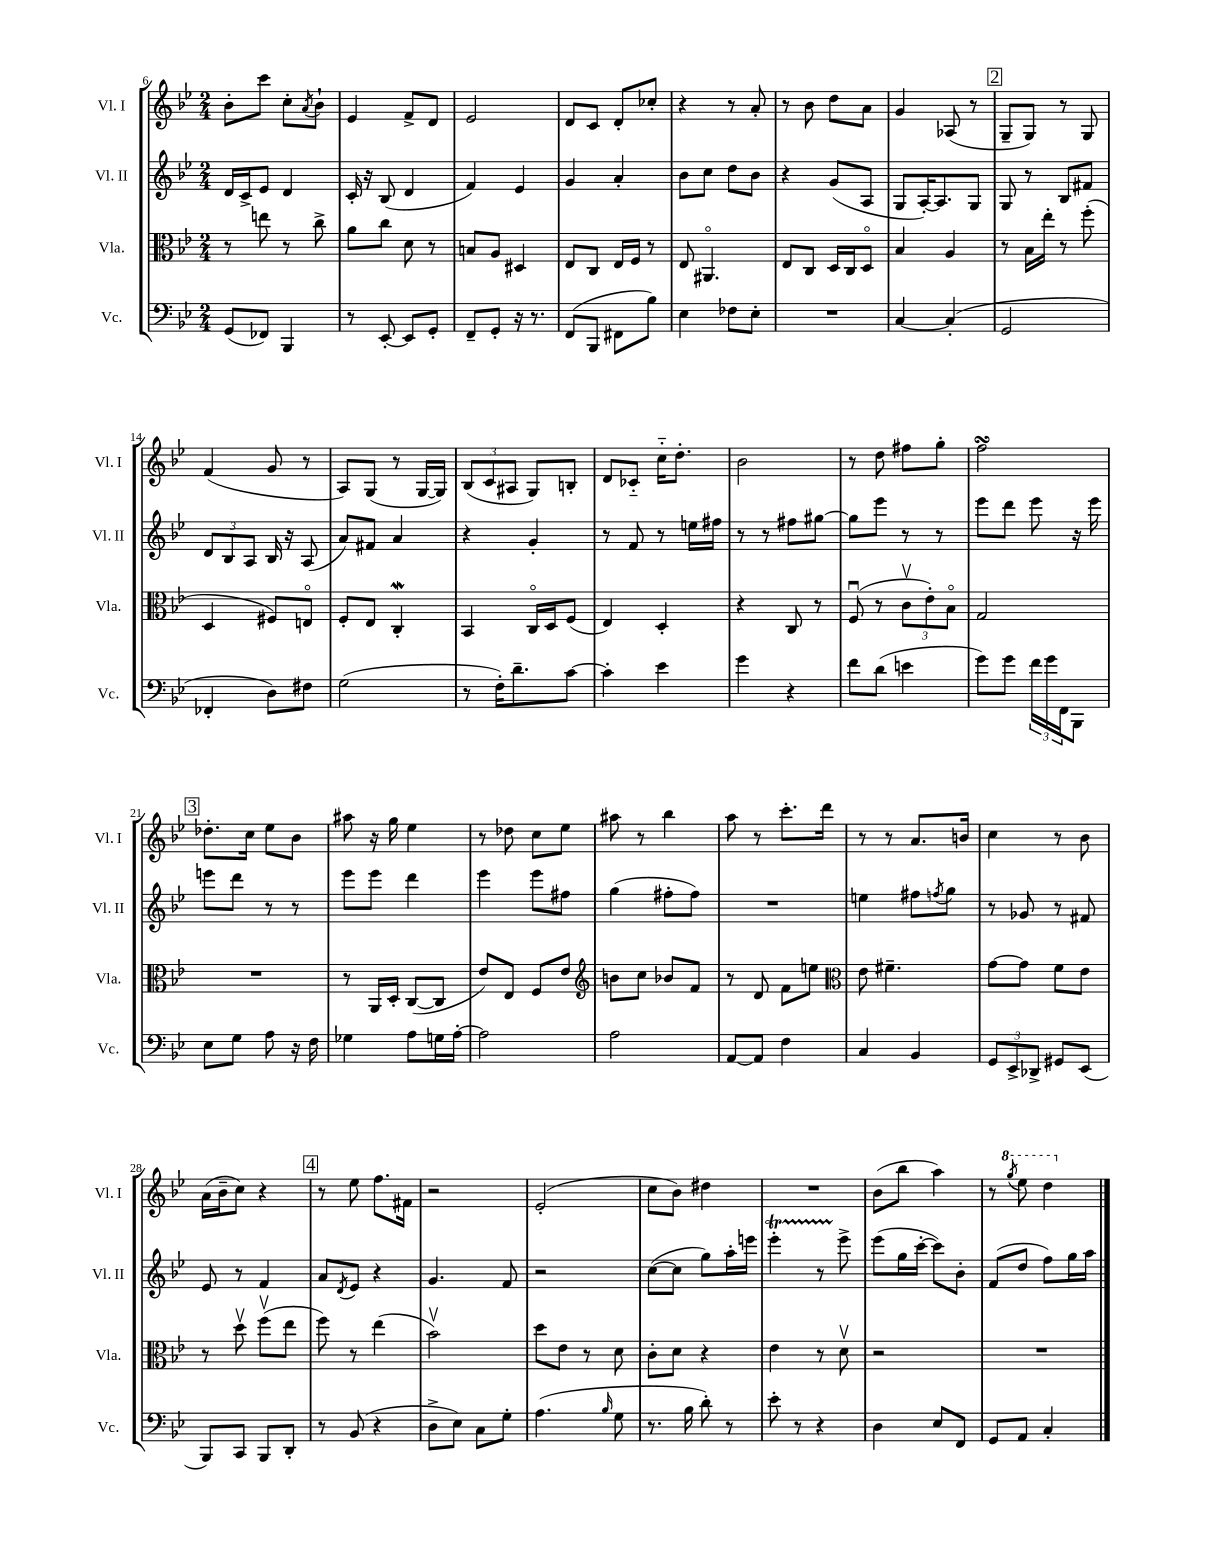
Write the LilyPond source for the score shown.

<<
\new StaffGroup <<
\new Staff = "s0" \with { instrumentName = "Vl. I" shortInstrumentName = "Vl. I" } {
    \clef treble \key bes \major \numericTimeSignature \time 2/4
    bes'8-. c'''8 c''8-. \acciaccatura { a'8 } bes'8-! |
    ees'4 f'8-> d'8 |
    ees'2 |
    d'8 c'8 d'8-. ces''8-. |
    r4 r8 a'8-. |
    r8 bes'8 d''8 a'8 |
    g'4 aes8( r8 |
    \mark \markup { \box "2" } g8-- g8) r8 g8 |
    f'4( g'8 r8 |
    a8) g8( r8 g16~ g16) |
    \tuplet 3/2 { bes8( c'8 ais8 } g8) b8-. |
    d'8 ces'8-_ c''16-_ d''8.-. |
    bes'2 |
    r8 d''8 fis''8 g''8-. |
    f''2\turn |
    \mark \markup { \box "3" } des''8.-. c''16 ees''8 bes'8 |
    ais''8 r16 g''16 ees''4 |
    r8 des''8 c''8 ees''8 |
    ais''8 r8 bes''4 |
    a''8 r8 c'''8.-. d'''16 |
    r8 r8 a'8. b'16 |
    c''4 r8 bes'8 |
    a'16( bes'16-- c''8) r4 |
    \mark \markup { \box "4" } r8 ees''8 f''8. fis'16 |
    r2 |
    ees'2-.( |
    c''8 bes'8) dis''4 |
    R2 |
    bes'8( bes''8 a''4) |
    r8 \ottava #1 \acciaccatura { g'''8 } ees'''8 d'''4 \ottava #0 \bar "|." |
}
\new Staff = "s1" \with { instrumentName = "Vl. II" shortInstrumentName = "Vl. II" } {
    \clef treble \key bes \major \numericTimeSignature \time 2/4
    d'16 c'16-> ees'8 d'4 |
    c'16-. r16 bes8( d'4 |
    f'4) ees'4 |
    g'4 a'4-. |
    bes'8 c''8 d''8 bes'8 |
    r4 g'8( a8 |
    g8 a16~-.) a8. g8 |
    \mark \markup { \box "2" } g8 r8 bes8 fis'8 |
    \tuplet 3/2 { d'8 bes8 a8 } bes16 r16 a8( |
    a'8) fis'8 a'4 |
    r4 g'4-. |
    r8 f'8 r8 e''16 fis''16 |
    r8 r8 fis''8 gis''8~ |
    gis''8 ees'''8 r8 r8 |
    ees'''8 d'''8 ees'''8 r16 ees'''16 |
    \mark \markup { \box "3" } e'''8 d'''8 r8 r8 |
    ees'''8 ees'''8 d'''4 |
    ees'''4 ees'''8 fis''8 |
    g''4( fis''8-. fis''8) |
    R2 |
    e''4 fis''8 \acciaccatura { f''8 } g''8 |
    r8 ges'8 r8 fis'8 |
    ees'8 r8 f'4 |
    \mark \markup { \box "4" } a'8 \acciaccatura { d'8 } ees'8 r4 |
    g'4. f'8 |
    r2 |
    c''8~( c''8 g''8) a''16-. e'''16 |
    ees'''4-.\startTrillSpan r8 ees'''8->\stopTrillSpan |
    ees'''8( g''16 c'''16~-. c'''8) bes'8-. |
    f'8( d''8 f''8) g''16 a''16 \bar "|." |
}
\new Staff = "s2" \with { instrumentName = "Vla." shortInstrumentName = "Vla." } {
    \clef alto \key bes \major \numericTimeSignature \time 2/4
    r8 e''8 r8 c''8-> |
    a'8 c''8 d'8 r8 |
    b8 a8 dis4 |
    ees8 c8 ees16 f16 r8 |
    ees8 ais,4.\flageolet |
    ees8 c8 d16 c16 d8\flageolet |
    bes4 a4 |
    \mark \markup { \box "2" } r8 bes16 ees''16-. r8 f''8-.( |
    d4 fis8) e8\flageolet |
    f8-. ees8 c4-.\mordent |
    bes,4 c16\flageolet d16 f8( |
    ees4) d4-. |
    r4 c8 r8 |
    f8\downbow( r8 \tuplet 3/2 { c'8\upbow ees'8-.) bes8\flageolet } |
    g2 |
    \mark \markup { \box "3" } R2 |
    r8 a,16 d16-. c8~( c8 |
    ees'8) ees8 f8 ees'8 |
    \clef treble b'8 c''8 bes'8 f'8 |
    r8 d'8 f'8 e''8 |
    \clef alto ees'8 fis'4.-- |
    g'8~ g'8 f'8 ees'8 |
    r8 d''8\upbow f''8\upbow( ees''8 |
    \mark \markup { \box "4" } f''8) r8 ees''4( |
    bes'2\upbow) |
    d''8 ees'8 r8 d'8 |
    c'8-. d'8 r4 |
    ees'4 r8 d'8\upbow |
    r2 |
    R2 \bar "|." |
}
\new Staff = "s3" \with { instrumentName = "Vc." shortInstrumentName = "Vc." } {
    \clef bass \key bes \major \numericTimeSignature \time 2/4
    g,8( fes,8) bes,,4 |
    r8 ees,8~-. ees,8 g,8-. |
    f,8-- g,8-. r16 r8. |
    f,8( bes,,8 fis,8 bes8) |
    ees4 fes8 ees8-. |
    R2 |
    c4~ c4-.( |
    \mark \markup { \box "2" } g,2 |
    fes,4-. d8) fis8 |
    g2( |
    r8 f16-.) d'8.-- c'8~ |
    c'4-. ees'4 |
    g'4 r4 |
    f'8 d'8( e'4 |
    g'8) g'8 \tuplet 3/2 { f'16 g'16 f,16 } bes,,8 |
    \mark \markup { \box "3" } ees8 g8 a8 r16 f16 |
    ges4 a8 g16 a16~-. |
    a2 |
    a2 |
    a,8~ a,8 f4 |
    c4 bes,4 |
    \tuplet 3/2 { g,8 ees,8-> des,8-> } gis,8 ees,8( |
    bes,,8) c,8 bes,,8 d,8-. |
    \mark \markup { \box "4" } r8 bes,8( r4 |
    d8-> ees8) c8 g8-. |
    a4.( \grace { bes16 } g8 |
    r8. bes16 d'8-.) r8 |
    ees'8-. r8 r4 |
    d4 ees8 f,8 |
    g,8 a,8 c4-. \bar "|." |
}
>>
>>
\layout { \context { \Score currentBarNumber = #6 } }
